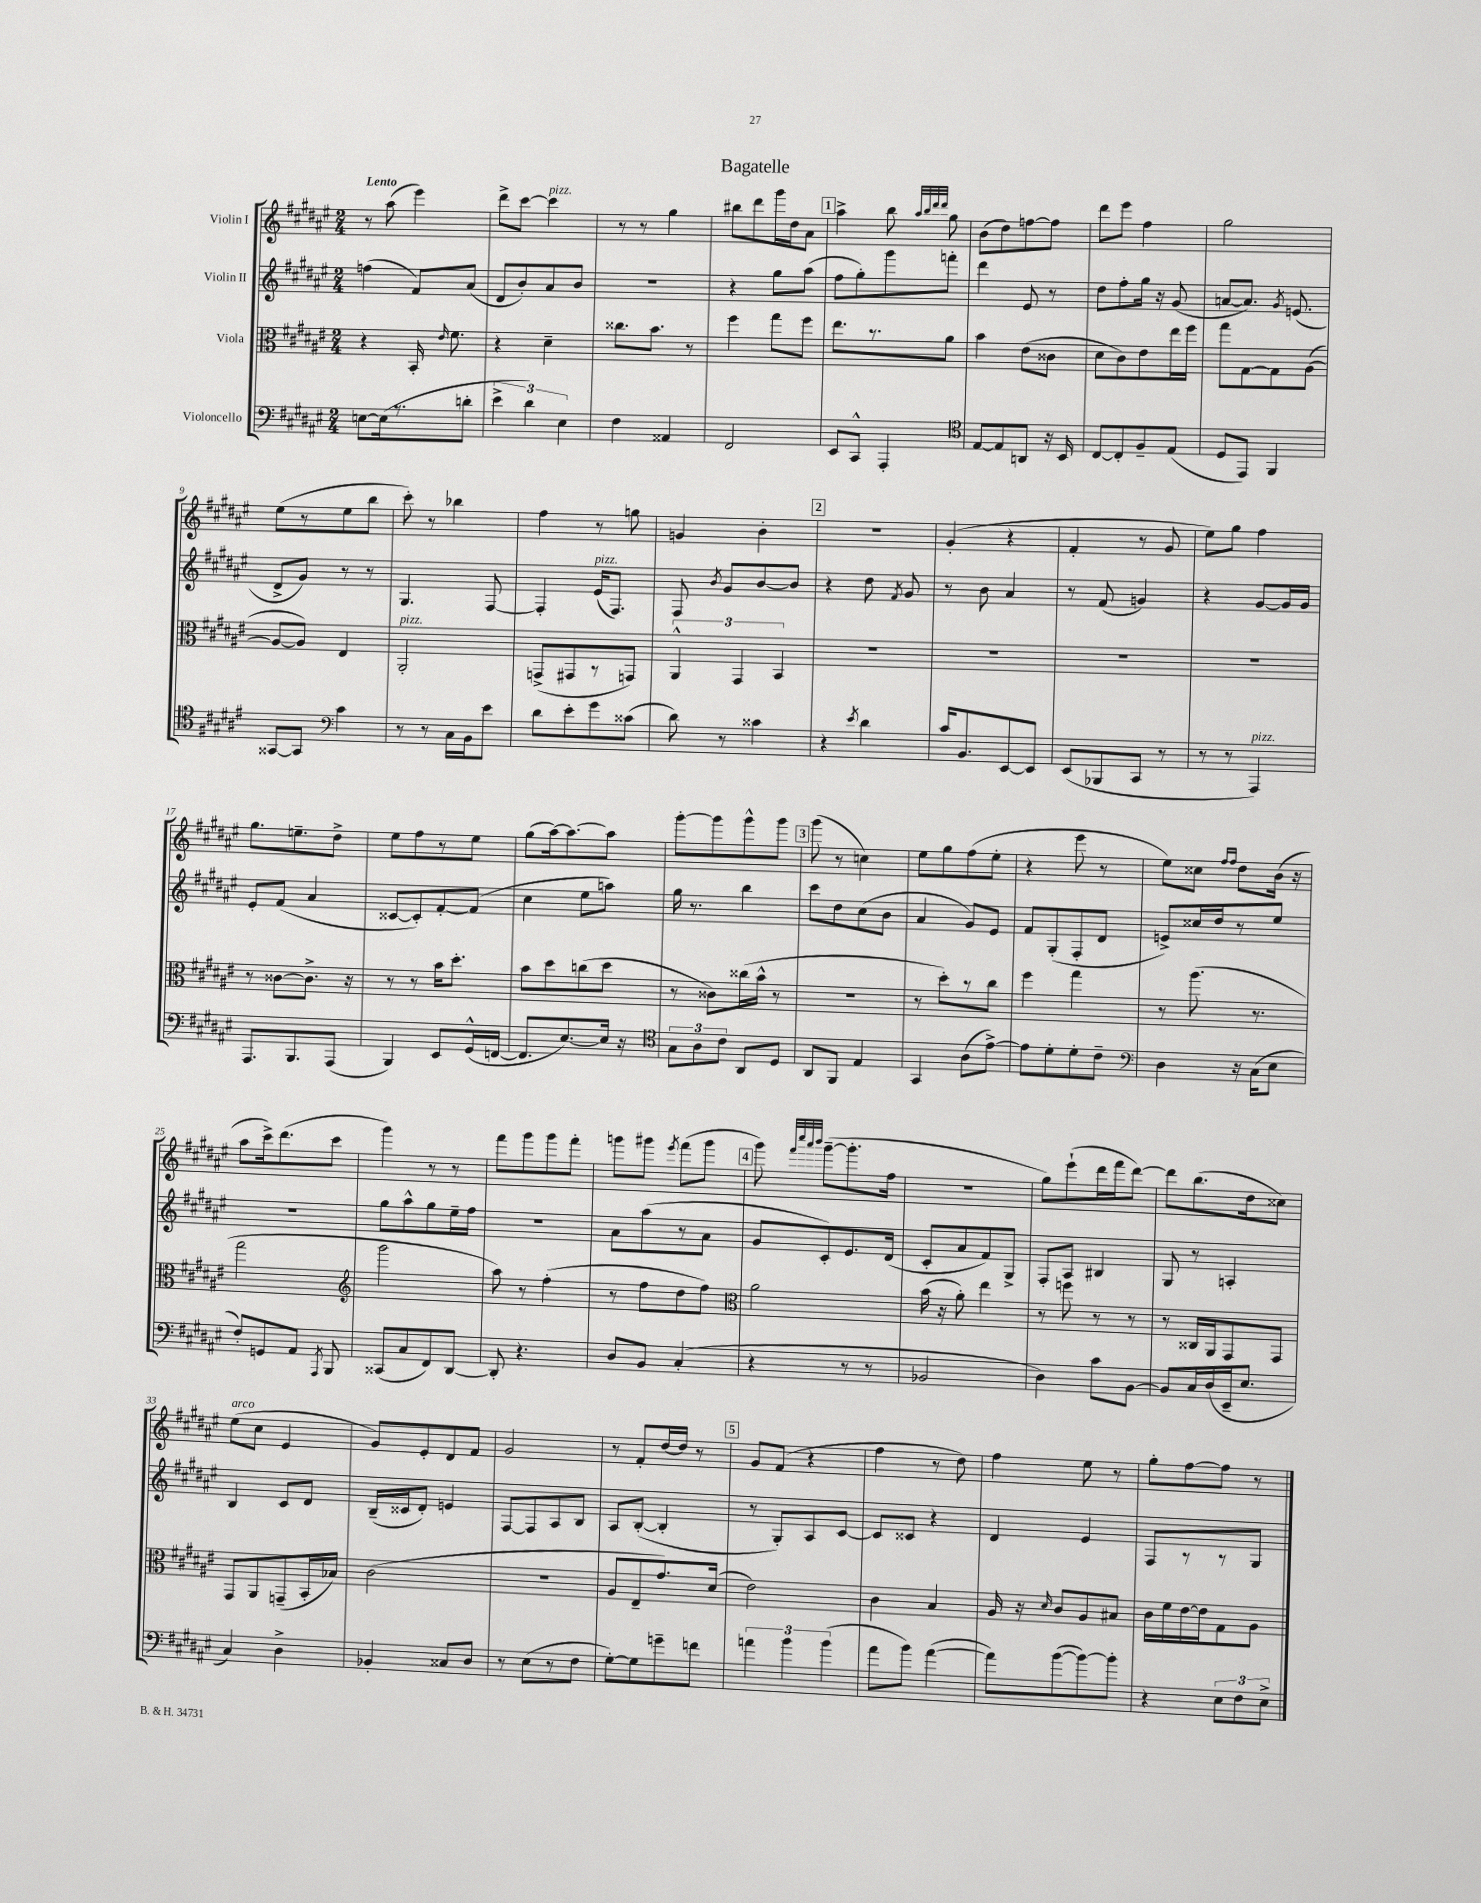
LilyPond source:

\header { title = "Bagatelle" }
<<
\new StaffGroup <<
\new Staff = "s0" \with { instrumentName = "Violin I" } {
    \clef treble \key fis \major \numericTimeSignature \time 2/4 \tempo "Lento"
    \autoBeamOff r8 ais''8( eis'''4) |
    dis'''8[-> cis'''8]~ cis'''4^\markup { \italic "pizz." } |
    r8 r8 gis''4 |
    bis''8[ dis'''8 gis'''16 dis''16 ais'8] |
    \mark \markup { \box "1" } ais''4-> b''8 \grace { ais''32[ b''32 dis'''32 dis'''32] } gis''8 |
    b'8[( dis''8) f''8~ f''8] |
    dis'''8[ eis'''8] fis''4 |
    gis''2 |
    eis''8[( r8 eis''8 b''8] |
    cis'''8-.) r8 bes''4 |
    fis''4 r8 g''8 |
    g'4 b'4-. |
    \mark \markup { \box "2" } R2 |
    gis'4-.( r4 |
    fis'4-. r8 gis'8 |
    eis''8[) gis''8] fis''4 |
    gis''8.[ e''8.-- dis''8]-> |
    eis''8[ fis''8 r8 eis''8] |
    gis''8[( ais''16~) ais''8.~ ais''8] |
    gis'''8[~-. gis'''8 gis'''8-^ gis'''8] |
    \mark \markup { \box "3" } gis'''8( r8 c''4) |
    eis''8[ gis''8 fis''8( eis''8]-. |
    r4 eis'''8 r8 |
    eis''8[) cisis''8] \grace { fis''16[ fis''16] } dis''8[ b'16]( r16 |
    ais''8[ cis'''16->) dis'''8.( cis'''8] |
    gis'''4) r8 r8 |
    fis'''8[ gis'''8 gis'''8 fis'''8]-. |
    g'''8[ gis'''8] \acciaccatura { eis'''8 } fis'''8[( gis'''8] |
    \mark \markup { \box "4" } gis'''8) \grace { fis'''32[ cis''''32 ais'''32 b'''32] } gis'''8[~--( gis'''8.-. fis''16] |
    R2 |
    gis''8[) eis'''8-!( dis'''16 fis'''16 dis'''8]~) |
    dis'''8[ b''8.( dis''16 cisis''8]) |
    eis''8[^\markup { \italic "arco" }( cis''8] eis'4 |
    gis'8[) eis'8-. dis'8 fis'8] |
    gis'2 |
    r8 fis'8[-. dis''16~ dis''16] r8 |
    \mark \markup { \box "5" } gis'8[ fis'8]( r4 |
    fis''4 r8 dis''8) |
    fis''4 eis''8 r8 |
    gis''8[-. fis''8~ fis''8] r8 \bar "|." |
}
\new Staff = "s1" \with { instrumentName = "Violin II" } {
    \clef treble \key fis \major \numericTimeSignature \time 2/4
    \autoBeamOff f''4( fis'8[) ais'8]( |
    dis'8[ b'8-.) ais'8 b'8] |
    R2 |
    r4 gis''8[ ais''8]( |
    \mark \markup { \box "1" } fis''8[ gis''8-.) gis'''8 f'''8]-. |
    dis'''4 eis'8 r8 |
    dis''8[ fis''8-. gis''16] r16 gis'8( |
    a'8[~ a'8.]) \acciaccatura { gis'8 } e'8.( |
    dis'8[-> gis'8]) r8 r8 |
    gis4. fis8~ |
    fis4-. eis'16[^\markup { \italic "pizz." }( fis8.]) |
    fis8 \acciaccatura { b'8 } gis'8[ b'8~ b'8] |
    \mark \markup { \box "2" } r4 dis''8 \acciaccatura { fis'8 } gis'8 |
    r8 b'8 ais'4 |
    r8 fis'8( g'4) |
    r4 gis'8[~ gis'16 gis'16] |
    eis'8[-. fis'8]( ais'4 |
    cisis'8[~ cisis'8-.) fis'8~-. fis'8]( |
    cis''4 eis''8[ a''8]) |
    gis''16 r8. b''4 |
    \mark \markup { \box "3" } cis'''8[ dis''8 cis''8( b'8] |
    ais'4 gis'8[) eis'8] |
    fis'8[ gis8-.( fis8-. dis'8] |
    e'8[->) cisis''16 dis''16 r8 eis''8] |
    R2 |
    gis''8[ ais''8-^ gis''8 eis''16-- fis''16] |
    R2 |
    ais'8[ ais''8( r8 ais'8] |
    \mark \markup { \box "4" } gis'8[ cis'8-.) eis'8. dis'16]( |
    cis'8[-. ais'8 fis'8) gis8]-> |
    fis8[-. ais8] bis4 |
    gis8 r8 a4-. |
    b4 cis'8[ dis'8] |
    b16[--( cisis'16 dis'8]-.) e'4 |
    fis8[~ fis8 ais8 b8] |
    ais8[ b8]~-.( b4-. |
    \mark \markup { \box "5" } r8 gis8[-.) ais8 cis'8]~ |
    cis'8[ cisis'8] r4 |
    dis'4 eis'4 |
    fis8[ r8 r8 gis8] \bar "|." |
}
\new Staff = "s2" \with { instrumentName = "Viola" } {
    \clef alto \key fis \major \numericTimeSignature \time 2/4
    \autoBeamOff r4 b,16-. \grace { eis'16 } fis'8. |
    r4 dis'4-- |
    cisis''8.[ b'8.] r8 |
    fis''4 gis''8[ fis''8] |
    \mark \markup { \box "1" } eis''8.[ r8. ais'8] |
    b'4 eis'8[( cisis'8] |
    dis'8[ cis'8) eis'8 eis''16 fis''16] |
    gis''8[ gis8~ gis8 ais8]~( |
    ais8[~ ais8]) eis4 |
    ais,2-.^\markup { \italic "pizz." } |
    g,8[->( gis,8 r8 g,8]) |
    \tuplet 3/2 { ais,4-^ gis,4 b,4 } |
    \mark \markup { \box "2" } R2 |
    R2 |
    R2 |
    R2 |
    r8 cisis'8[~ cisis'8.]-> r16 |
    r8 r8 b'16[ dis''8.]-. |
    b'8[ dis''8 c''8( dis''8] |
    r8 cisis'8[) cisis''16( b'16]-^ r8 |
    \mark \markup { \box "3" } r2 |
    r8 dis''8[-.) r8 cis''8] |
    fis''4 gis''4 |
    r8 ais''8.( r8. |
    gis''2 |
    \clef treble gis'''2 |
    ais''8) r8 fis''4-.( |
    r8 fis''8[ dis''8 fis''8]) |
    \mark \markup { \box "4" } \clef alto ais'2 |
    b'16( r16 ais'8-.) eis''4 |
    r8 f''8 r8 r8 |
    r8 cisis16[ ais,16 gis,8 gis,8] |
    gis,8[ ais,8 g,8--( b,16-. bes16]) |
    cis'2( |
    r2 |
    ais8[ eis8-- gis'8.) dis'16]( |
    \mark \markup { \box "5" } eis'2) |
    cis'4 b4 |
    ais16 r16 \grace { dis'16 } cis'8[ ais8 bis8] |
    cis'16[ fis'16 eis'16~ eis'16 gis8 ais8] \bar "|." |
}
\new Staff = "s3" \with { instrumentName = "Violoncello" } {
    \clef bass \key fis \major \numericTimeSignature \time 2/4
    \autoBeamOff e8[~ e16( r8. d'8]-. |
    \tuplet 3/2 { eis'4-> dis'4) eis4 } |
    fis4 aisis,4 |
    fis,2 |
    \mark \markup { \box "1" } eis,8[ cis,8]-^ ais,,4-. |
    \clef tenor eis8[~ eis8 a,8] r16 b,16 |
    cis8[~ cis8-. fis8-- eis8]( |
    dis8[ eis,8]) fis,4 |
    gisis,8[~ gisis,8] \clef bass cis'4 |
    r8 r8 cis16[ b,16 eis'8] |
    dis'8[ eis'8-. gis'8 cisis'8]( |
    dis'8) r8 cisis'4 |
    \mark \markup { \box "2" } r4 \acciaccatura { eis'8 } dis'4 |
    cis'16[ b,8. eis,8~ eis,8] |
    eis,8[( bes,,8 cis,8] r8 |
    r8 r8 ais,,4^\markup { \italic "pizz." }) |
    ais,,8.[ b,,8. ais,,8]( |
    b,,4) eis,8[ gis,16-^( f,16]~ |
    f,8.[ eis8.~) eis16] r16 |
    \clef tenor \tuplet 3/2 { gis8[ ais8 cis'8] } ais,8[ dis8] |
    \mark \markup { \box "3" } ais,8[ fis,8] eis4 |
    gis,4 ais8[( eis'8]~->) |
    eis'8[ dis'8-. dis'8-. cis'8]-- |
    \clef bass dis4 r16 cis16[( eis8] |
    fis8[-.) g,8 ais,8] \acciaccatura { ais,,8 } b,,8 |
    cisis,8[( cis8 fis,8) dis,8]~ |
    dis,8-. r4. |
    dis8[ b,8] cis4-.( |
    \mark \markup { \box "4" } r4 r8 r8 |
    bes,2 |
    dis4) cis'8[ b,8]~ |
    b,8[ cis16 dis16( eis,16-- eis8.] |
    cis4) dis4-> |
    bes,4-. cisis8[ dis8] |
    r8 eis8[( r8 fis8] |
    gis8[~-.) gis8 g'8-- f'8] |
    \mark \markup { \box "5" } \tuplet 3/2 { a'4 b'4 b'4( } |
    ais'8[ b'8]) ais'4~( |
    ais'8[) b'8~( b'8~) b'8]-. |
    r4 \tuplet 3/2 { eis8[ fis8 eis8]-> } \bar "|." |
}
>>
>>
